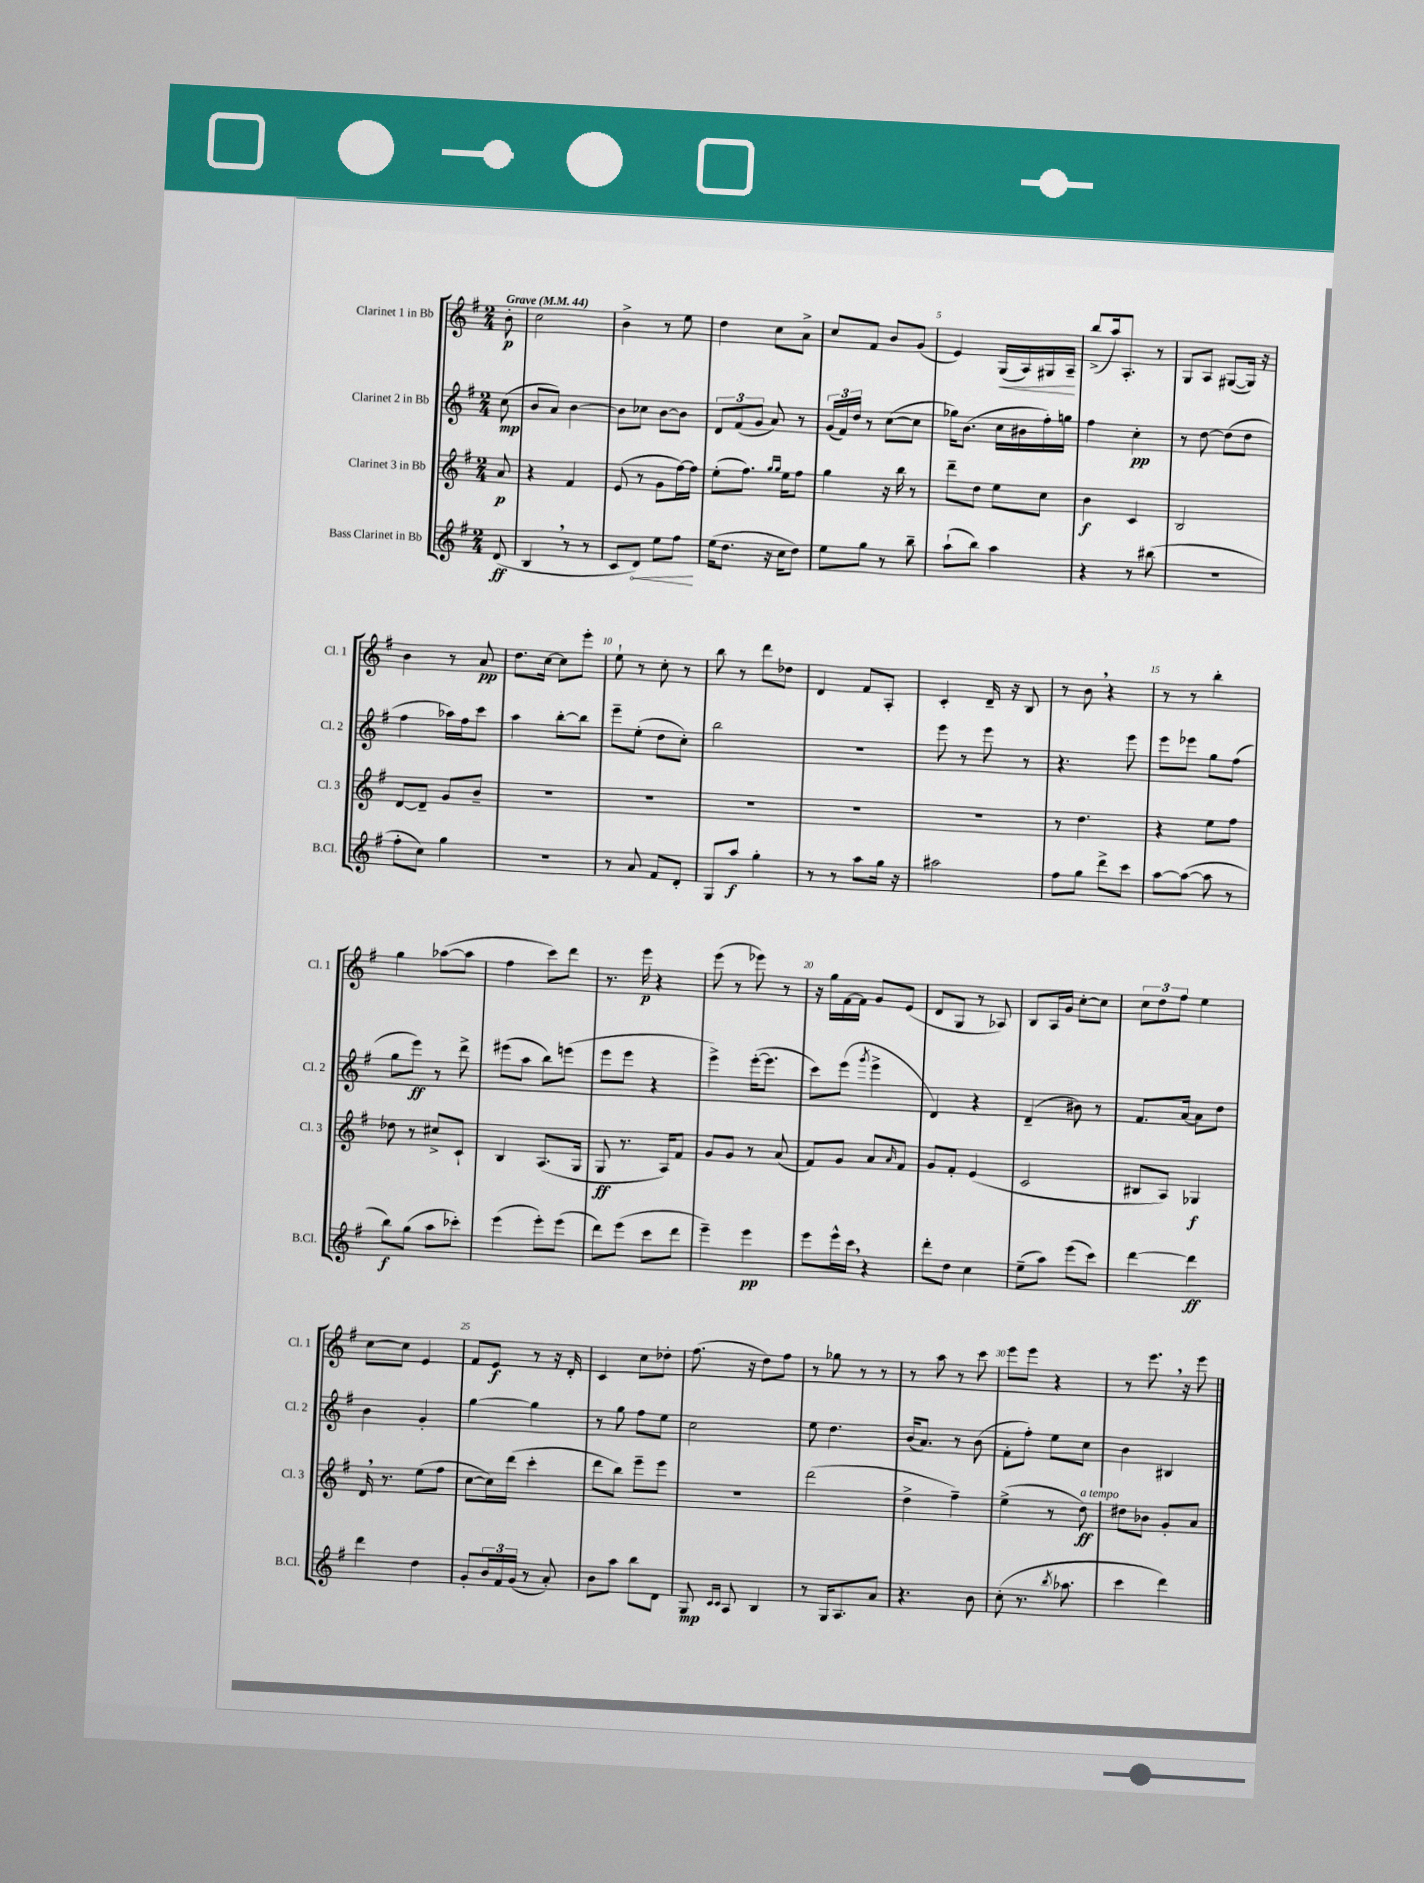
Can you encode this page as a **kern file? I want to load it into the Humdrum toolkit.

**kern	**kern	**kern	**kern
*staff4	*staff3	*staff2	*staff1
*clefG2	*clefG2	*clefG2	*clefG2
*k[f#]	*k[f#]	*k[f#]	*k[f#]
*M2/4	*M2/4	*M2/4	*M2/4
*MM44	*MM44	*MM44	*MM44
(8d/	8a/	(8cc\	8b'\
=	=	=	=
4B/	4r	8b/L	2cc\
.	.	8a/J)	.
8r	4f#/	[4b\	.
8r	.	.	.
=	=	=	=
8c/L	(8e/	8b\]L	4b^\
8d/J)	8r	8cc-\J	.
8ee\L	8g\L	[8b\L	8r
8ff#\J	[16ff#\L)	8b\]J	8ee\
.	16ff#\]JJ	.	.
=	=	=	=
(16ee\LK	(8ee'\L	12d/L	4dd\
8.dd\J	.	.	.
.	.	(12f#/	.
.	8.ff#\J)	.	.
.	.	12g/J	.
16r	.	8a/)	8cc\L
.	16qqgg/LL	.	.
.	16qqgg/JJ	.	.
16cc\LK	16ee\LK	.	.
8dd\J)	8ff#\J	8r	8a^\J
=	=	=	=
8ee\L	4gg\	(24g/LL	8cc/L
.	.	24f#/)	.
.	.	24dd/JJ	.
8gg\J	.	8r	8f#/J
8r	16r	([8cc\L	8b/L
.	16bb\	.	.
8bb~\	8r	8cc\]J	(8g/J
=	=	=	=
(8aa`\L	8ddd~\L	16gg-\LK)	4e/)
.	.	(8.b\J	.
8bb\J)	8dd\J	.	.
4aa\	8ee\L	16cc\LL	(16G/LL
.	.	16b#\	16A/)
.	8cc\J	16ff#'\)	16G#/
.	.	16gg\JJ	16A~/JJ
=	=	=	=
4r	4b\	4ff#\	(8bb^/L
.	.	.	16aa/k)
.	.	.	8.A'/J
8r	4c/	4cc'\	.
(8bb#\	.	.	8r
=	=	=	=
2r	2B/	8r	8G/L
.	.	[8dd\	8A/J
.	.	(8dd\]L	([8G#/L
.	.	8dd\J	16G#/]Jk)
.	.	.	16r
=	=	=	=
8ff#'\L	[8d/L	4ff#\	4b\
8cc\J)	8d~/]J	.	.
4gg\	8g/L	16aa-\LL)	8r
.	.	16ff#\J	.
.	8b~/J	8ccc\J	8a/
=	=	=	=
2r	2r	4aa\	8.dd\L
.	.	.	[16cc\Jk
.	.	[8bb'\L	8cc\]L
.	.	8bb\]J	8eee'\J
=	=	=	=
8r	2r	8eee~\L	8ee`\
8a/	.	(8ee'\J	8r
8f#/L	.	8dd\L	8cc'\
8d'/J	.	8cc'\J)	8r
=	=	=	=
8G/L	2r	2bb\	8bb\
8aa/J	.	.	8r
4gg'\	.	.	8ddd\L
.	.	.	8dd-\J
=	=	=	=
8r	2r	2r	4d/
8r	.	.	.
8aa\L	.	.	8f#/L
16gg\Jk	.	.	8A'/J
16r	.	.	.
=	=	=	=
2aa#\	2r	8eee\	4c'/
.	.	8r	.
.	.	8eee\	16d~/
.	.	.	16r
.	.	8r	8B/
=	=	=	=
8ff#\L	8r	4.r	8r
8gg\J	4.dd\	.	8b\
8ddd^\L	.	.	4r
8ccc\J	.	8eee\	.
=	=	=	=
[8aa\L	4r	8eee\L	8r
(8aa\_J	.	8eee-\J	8r
8aa\]	8ee\L	8gg\L	4bb'\
8r	8ff#\J	(8ff#\J	.
=	=	=	=
8bb\L)	8dd-\	8gg\L	4gg\
(8gg\J	8r	8eee\J)	.
8aa\L	8cc#^/L	8r	([8aa-\L
8ccc-'\J)	8c`/J	8ddd^\	8aa-\]J
=	=	=	=
(4eee\	4B/	(8eee#\L	4ff#\
.	.	8aa\J	.
8eee'\L)	(8.A/L	8bb\L)	8ccc\L)
(8eee\J	.	(8eee\J	8ddd\J
.	16G/Jk	.	.
=	=	=	=
8ddd\L)	8G/	8eee\L	8.r
(8eee\J	8.r	8eee\J	.
.	.	.	16eee\
8ccc\L	.	4r	4r
.	16A/LK)	.	.
8ddd\J	8f#/J	.	.
=	=	=	=
4eee~\)	8g/L	4eee^\)	(8eee\
.	8g/J	.	8r
4eee\	8r	([16eee'\LK	8eee-\)
.	.	8.eee\]J	.
.	(8a/	.	8r
=	=	=	=
8eee\L	8f#/L)	8ccc\L)	16r
.	.	.	16gg\LL
16eee^^\L	8g/J	(8eee\J	[16f#\
16ccc\JJ	.	.	16f#\]JJ
.	.	8qggg/	.
4r	8a/L	4eee^\	8g/L
.	16qqa/	.	.
.	8f#/J	.	(8e/J
=	=	=	=
8ddd'\L	8g/L	4d/)	8d/L
8dd\J	8f#'/J	.	8G/J
4cc\	(4e/	4r	8r
.	.	.	8A-/)
=	=	=	=
(8ee~\L	2c/	(4d~/	8B/L
8aa\J)	.	.	16A/L
.	.	.	16g/JJ
(8eee\L	.	8b#\)	[8cc'\L
8ccc\J)	.	8r	8cc\]J
=	=	=	=
[4ddd\	8B#/L	8.f#/L	12cc\L
.	.	.	12dd\
.	8A/J)	.	.
.	.	.	12ff#\J
.	.	[16a/Jk	.
4ddd\]	4G-/	8a\]L	4ee\
.	.	8dd\J	.
=	=	=	=
4ddd\	16d/	4b\	[8cc\L
.	8.r	.	.
.	.	.	8cc\]J
4dd\	(8ee\L	4g'/	4e/
.	8ff#\J	.	.
=	=	=	=
8g'/L	[8cc\L	[4gg\	8f#/L
24b/L	16cc\]L)	.	8e/J
24f#/	.	.	.
.	(16ddd\JJ	.	.
(24g/JJ	.	.	.
8r	4ccc'\	4gg\]	8r
8a'/)	.	.	16r
.	.	.	16d'/
=	=	=	=
8b\L	8ddd\L	8r	4c/
8aa\J	8bb\J)	8gg\	.
8bb\L	8eee~\L	8ff#\L	8cc\L
8d\J	8eee\J	8ee\J	8dd-'\J
=	=	=	=
8G/	2r	2cc\	(8.ff#\
16qqc/LL	.	.	.
16qqc/JJ	.	.	.
8A/	.	.	.
.	.	.	16r
4B/	.	.	8dd\L)
.	.	.	8ff#\J
=	=	=	=
8r	(2ddd\	8ee\	8r
16G/LK	.	4.dd\	8gg-\
8.A/	.	.	.
.	.	.	8r
8a/J	.	.	8r
=	=	=	=
4.r	4dd^\	(16b/LK	8r
.	.	8.a/J)	.
.	.	.	8aa\
.	4ff#~\)	8r	8r
8b\	.	(8b\	8ccc\
=	=	=	=
(8cc'\	(4ee^\	8f#'\L	8eee\L
8.r	.	8ff#'\J)	8eee\J
.	8r	8ee\L	4r
8qbb/	.	.	.
8.aa-\	.	.	.
.	8dd\)	8cc\J	.
=	=	=	=
4ccc\	8dd#\L	4b\	8r
.	8b-\J	.	8.eee\
4ddd\)	8g'/L	4B#/	.
.	.	.	16r
.	8a/J	.	8eee\
==	==	==	==
*-	*-	*-	*-
